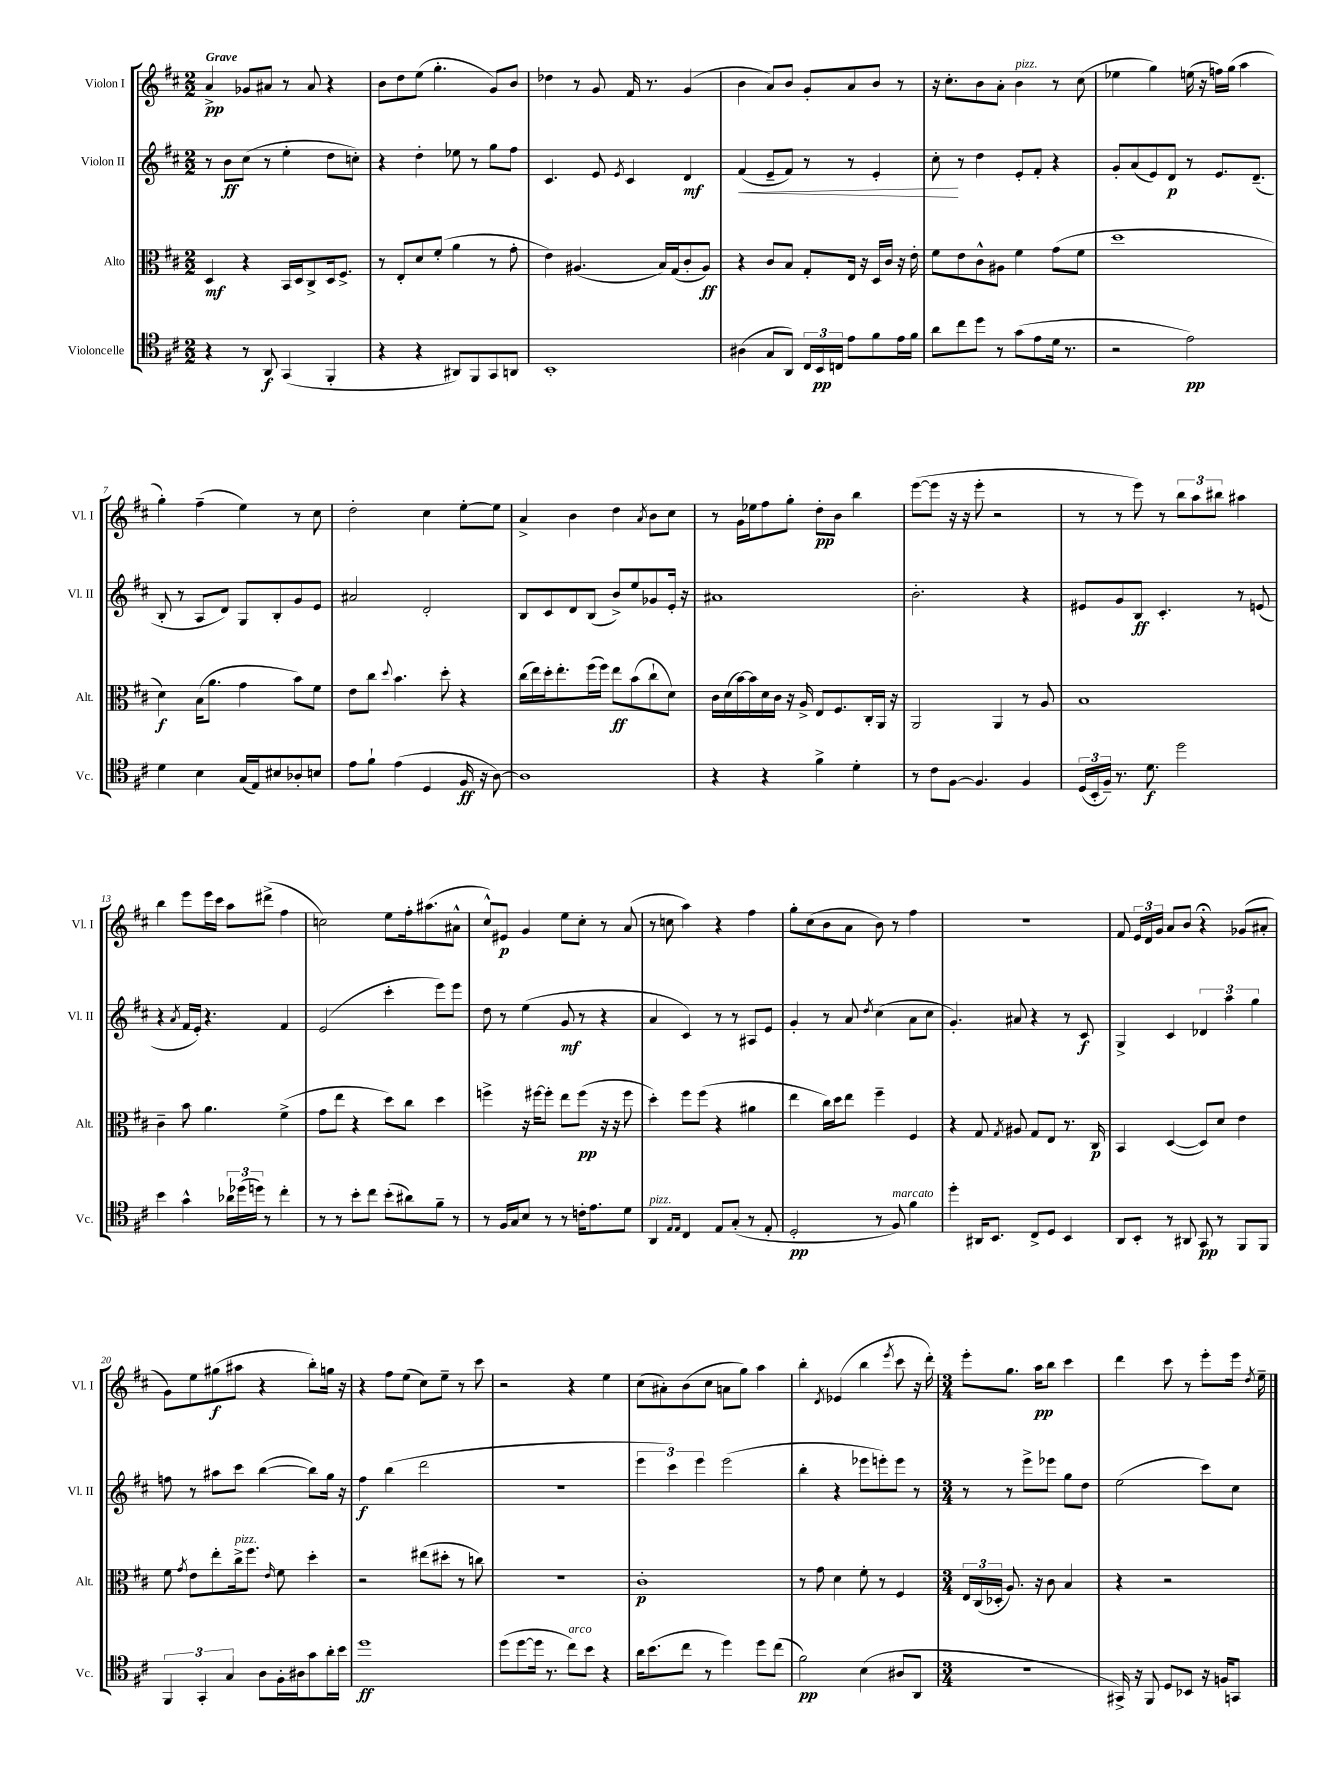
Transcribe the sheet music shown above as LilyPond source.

<<
\new StaffGroup <<
\new Staff = "s0" \with { instrumentName = "Violon I" shortInstrumentName = "Vl. I" } {
    \clef treble \key d \major \numericTimeSignature \time 2/2 \tempo "Grave"
    \autoBeamOff a'4->\pp ges'8[ ais'8] r8 ais'8 r4 |
    b'8[ d''8 e''8]( g''4.-. g'8[) b'8] |
    des''4 r8 g'8 fis'16 r8. g'4( |
    b'4 a'8[) b'8] g'8[-. a'8 b'8] r8 |
    r16 cis''8.[-. b'8 a'8]-. b'4^\markup { \italic "pizz." } r8 cis''8( |
    ees''4 g''4) e''16( r16 f''16[) g''16]( a''4 |
    g''4-.) fis''4--( e''4) r8 cis''8 |
    d''2-. cis''4 e''8[~-. e''8] |
    a'4-> b'4 d''4 \acciaccatura { a'8 } b'8[ cis''8] |
    r8 g'16[ ees''16 fis''8 g''8]-. d''8[-.\pp b'8] b''4 |
    e'''8[~( e'''8] r16 r16 e'''8-. r2 |
    r8 r8 e'''8) r8 \tuplet 3/2 { b''8[ a''8 bis''8] } ais''4 |
    b''4 e'''8[ e'''16 cis'''16] a''8[ dis'''8]->( fis''4 |
    c''2) e''8[ fis''16-. ais''8.( ais'8]-^ |
    cis''8[-^) eis'8]\p g'4 e''8[ cis''8]-. r8 a'8( |
    r8 c''8 a''4) r4 fis''4 |
    g''8[-. cis''8( b'8 a'8] b'8) r8 fis''4 |
    R1 |
    fis'8 \tuplet 3/2 { e'16[ d'16 g'16] } a'8[ b'8] r4\fermata ges'8[( ais'8]-. |
    g'8[) e''8 gis''8\f( ais''8] r4 b''8[-.) g''16] r16 |
    r4 fis''8[ e''8]( cis''8[) e''8]-- r8 cis'''8 |
    r2 r4 e''4 |
    cis''8[( ais'8-.) b'8( cis''8] a'8[ g''8]) a''4 |
    b''4-. \acciaccatura { d'8 } ees'4( b''4 \acciaccatura { e'''8 } cis'''8 r16 d'''16-.) |
    \numericTimeSignature \time 3/4 e'''8[-. g''8.] a''16[\pp b''8] cis'''4 |
    d'''4 cis'''8 r8 e'''8[-. e'''16] \acciaccatura { d''8 } e''16-- \bar "|." |
}
\new Staff = "s1" \with { instrumentName = "Violon II" shortInstrumentName = "Vl. II" } {
    \clef treble \key d \major \numericTimeSignature \time 2/2
    \autoBeamOff r8 b'8[\ff cis''8]( r8 e''4-. d''8[ c''8]-.) |
    r4 d''4-. ees''8 r8 g''8[ fis''8] |
    cis'4. e'8 \acciaccatura { e'8 } cis'4 d'4\mf |
    fis'4\<( e'8[-- fis'8]) r8 r8 e'4-. |
    cis''8-.\! r8 d''4 e'8[-. fis'8]-. r4 |
    g'8[-. a'8( e'8) d'8]\p r8 e'8.[ d'8.]--( |
    b8-. r8 a8[ d'8]) g8[ b8-. g'8 e'8] |
    ais'2 d'2-. |
    b8[ cis'8 d'8 b8]( b'8[->) e''8 ges'8 e'16]-. r16 |
    ais'1 |
    b'2.-. r4 |
    eis'8[ g'8 b8]\ff cis'4.-. r8 e'8( |
    r4 \acciaccatura { a'8 } fis'16[ e'16]-.) r4. fis'4 |
    e'2( cis'''4-. e'''8[) e'''8] |
    d''8 r8 e''4( g'8\mf r8 r4 |
    a'4 cis'4) r8 r8 ais8[ e'8] |
    g'4-. r8 a'8 \acciaccatura { d''8 } cis''4( a'8[ cis''8] |
    g'4.-.) ais'8 r4 r8 cis'8\f |
    g4-> cis'4 \tuplet 3/2 { des'4 a''4 g''4 } |
    f''8 r8 ais''8[ cis'''8] b''4~( b''8[) g''16] r16 |
    fis''4\f b''4( d'''2 |
    r1 |
    \tuplet 3/2 { e'''4 cis'''4) e'''4 } e'''2( |
    b''4-. r4 ees'''8[ e'''8-.) e'''8] r8 |
    \numericTimeSignature \time 3/4 r8 r8 e'''8[-> ees'''8] g''8[ d''8] |
    e''2( cis'''8[) cis''8] \bar "|." |
}
\new Staff = "s2" \with { instrumentName = "Alto" shortInstrumentName = "Alt." } {
    \clef alto \key d \major \numericTimeSignature \time 2/2
    \autoBeamOff d4\mf r4 b,16[ d16 cis8-> d16 fis8.]-> |
    r8 e8[-. d'8 fis'8]-.( a'4 r8 g'8-. |
    e'4) ais4.( b16[) g16( cis'8-. ais8]\ff) |
    r4 cis'8[ b8] g8[-. e16] r16 d16[ cis'16] r16 e'16-. |
    fis'8[ e'8 cis'8-^ ais8] fis'4 g'8[( fis'8] |
    d''1 |
    d'4\f) b16[( a'8.] g'4 b'8[) fis'8] |
    e'8[ cis''8] \appoggiatura { d''8 } b'4. d''8-. r4 |
    cis''16[( e''16) d''16-. e''8.-. fis''16( fis''16]) e''8[\ff b'8( cis''8-! d'8]) |
    cis'16[ d'16( b'16~) b'16 d'16 cis'16] r16 a16-> e8[ fis8. cis16-. a,16] r16 |
    a,2 a,4 r8 a8 |
    b1 |
    cis'4-- b'8 a'4. fis'4->( |
    g'8[ e''8] r4 d''8[) cis''8] d''4 |
    f''4-> r16 fis''16[~ fis''8]-. e''8[ fis''8]\pp( r16 r16 fis''8 |
    d''4-.) fis''8[ fis''8]( r4 ais'4 |
    e''4 cis''16[) d''16 e''8] fis''4-- fis4 |
    r4 g8 \acciaccatura { g8 } ais8 g8[ e8] r8. cis16\p |
    b,4 d4~( d8[) d'8] e'4 |
    fis'8 \acciaccatura { g'8 } e'8[ e''8-. cis''16->^\markup { \italic "pizz." } fis''8.] \grace { e'16 } fis'8 d''4-. |
    r2 eis''8[( dis''8]-. r8 c''8) |
    R1 |
    cis'1-.\p |
    r8 g'8 d'4 fis'8-. r8 fis4 |
    \numericTimeSignature \time 3/4 \tuplet 3/2 { e16[ cis16( des16]-. } a8.) r16 cis'8 b4 |
    r4 r2 \bar "|." |
}
\new Staff = "s3" \with { instrumentName = "Violoncelle" shortInstrumentName = "Vc." } {
    \clef tenor \key d \major \numericTimeSignature \time 2/2
    \autoBeamOff r4 r8 a,8\f g,4( fis,4-. |
    r4 r4 ais,8[) fis,8 g,8 a,8] |
    b,1-. |
    ais4( g8[ a,8]) \tuplet 3/2 { cis16[ b,16\pp c16] } e'8[ fis'8 e'16 fis'16] |
    a'8[ cis''8 d''8] r8 g'8[( e'8 d'16] r8. |
    r2 e'2\pp) |
    d'4 b4 g16[( e16) bis8 aes8-. b8] |
    e'8[ fis'8]-! e'4( d4 fis16\ff r16 a8~) |
    a1 |
    r4 r4 fis'4-> d'4-. |
    r8 cis'8[ fis8]~ fis4. fis4 |
    \tuplet 3/2 { d16[( b,16-. fis16]--) } r8. d'8.\f d''2 |
    b'4 g'4-^ \tuplet 3/2 { aes'16[ des''16( d''16]) } r8 cis''4-. |
    r8 r8 b'8[-. cis''8] b'8[-.( ais'8) fis'8]-- r8 |
    r8 fis16[ g16 b8] r8 r8 c'16[-. e'8. d'8] |
    a,4^\markup { \italic "pizz." } \grace { e16[ e16] } cis4 e8[ g8]-.( r8 e8-. |
    d2-.\pp r8 fis8^\markup { \italic "marcato" }) fis'4 |
    d''4-. ais,16[ b,8.] cis8[-> d8] b,4 |
    a,8[ b,8]-. r8 ais,8 g,8\pp r8 fis,8[ fis,8] |
    \tuplet 3/2 { fis,4 g,4-. g4 } a8[ fis16-. ais16 g'8 a'16-. b'16] |
    d''1\ff |
    d''8[( d''8~ d''16] r8. cis''8[^\markup { \italic "arco" }) b'8] r4 |
    a'16[ b'8.( cis''8] r8 d''4) d''8[ cis''8]( |
    fis'2\pp) b4( ais8[ a,8] |
    \numericTimeSignature \time 3/4 R2. |
    gis,16->) r16 fis,8 d8[ bes,8] r16 f16[ g,8] \bar "|." |
}
>>
>>
